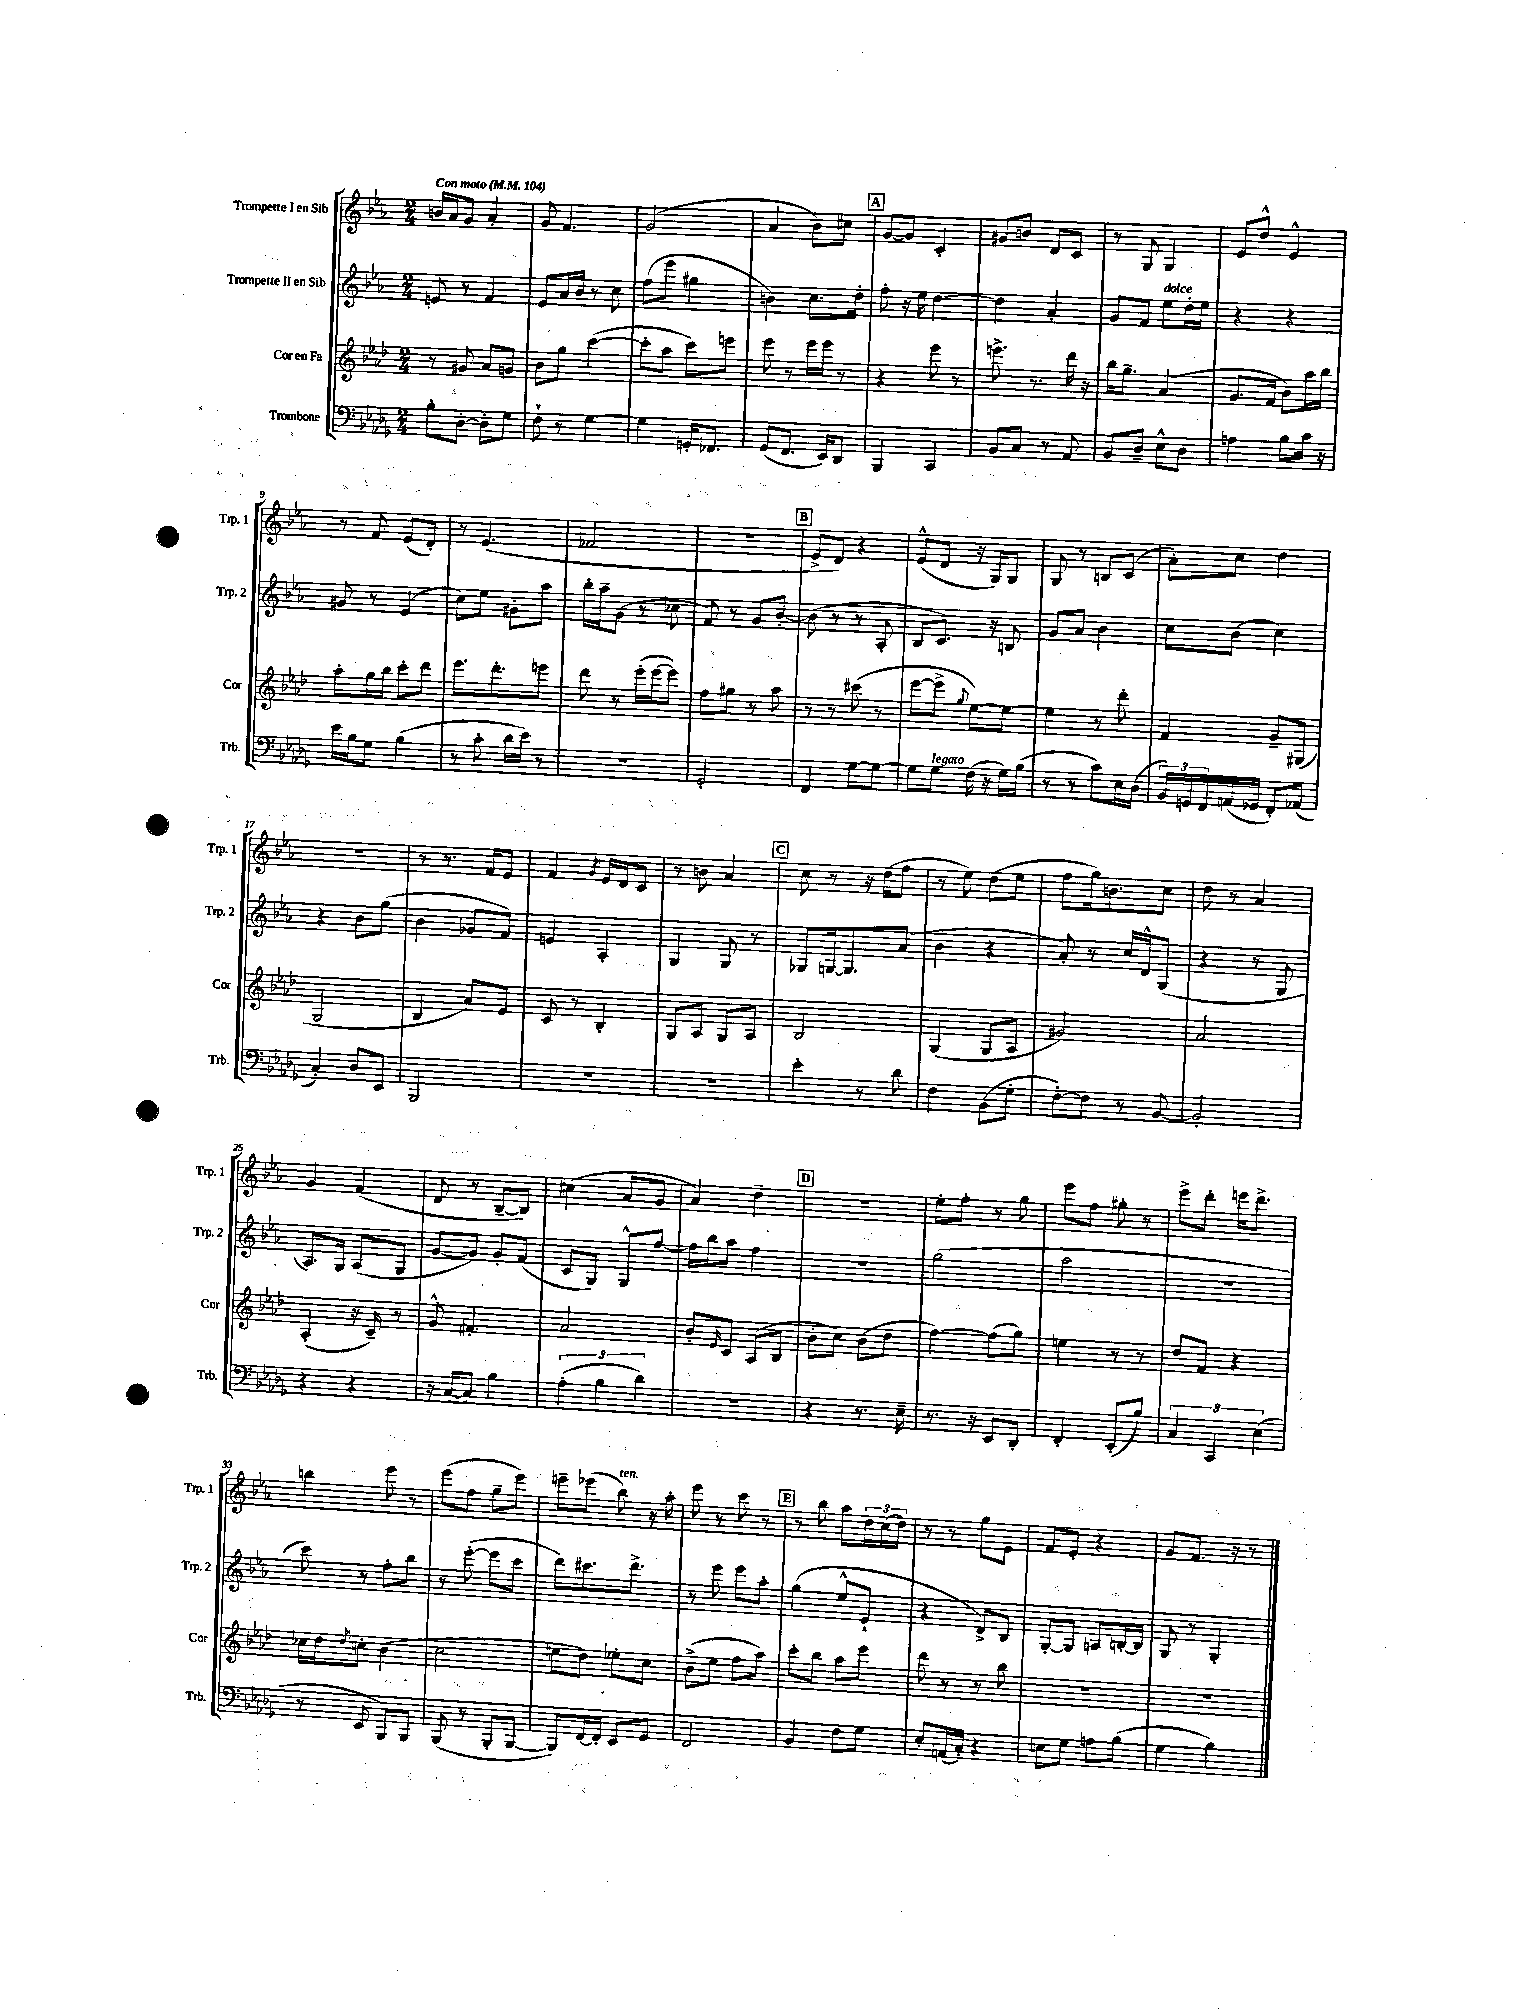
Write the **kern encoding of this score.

**kern	**kern	**kern	**kern
*staff4	*staff3	*staff2	*staff1
*clefF4	*clefG2	*clefG2	*clefG2
*k[b-e-a-d-g-]	*k[b-e-a-d-]	*k[b-e-a-]	*k[b-e-a-]
*M2/4	*M2/4	*M2/4	*M2/4
*MM104	*MM104	*MM104	*MM104
8B-'	8r	8e	16b
.	.	.	16a-
[8D-'	8g#	8r	8g
8D-']	8a-	4f	4a-'
8G-	8g	.	.
=	=	=	=
8F`	8b-	8e-	8g
8r	8gg	16a-	4.f
.	.	16b-	.
[4G-	([4ccc	8r	.
.	.	8cc	.
=	=	=	=
4G-]	8ccc']	(8ff	(2g
.	8aa-	8eee-	.
16GG'	8ccc)	4gg#	.
8.FF-	.	.	.
.	8eee	.	.
=	=	=	=
(8GG-	8eee-	4b)	4a-
8.FF	8r	.	.
.	16eee-	8.cc	8b-)
16EE-)	16eee-	.	.
8DD-	8r	.	8cc#
.	.	16dd'	.
=	=	=	=
4BBB-	4r	8ff'	[8g
.	.	16r	8g]
.	.	16ee-	.
4CC	8eee-	[4dd	4c'
.	8r	.	.
=	=	=	=
8BB-	8.eee^	4dd]	8g#
8C	.	.	8b
.	8.r	.	.
8r	.	4a-'	8d
8AA-	16ddd-	.	8c
.	16r	.	.
=	=	=	=
8BB-	16bb-	8g	8r
.	8.gg~	.	.
8D-~	.	8f	8G
8E-^^	(4a-	8ee-	4G
8D-	.	16dd'	.
.	.	16ee-	.
=	=	=	=
4A	8.g	4r	8e-
.	.	.	8dd^^
.	16f	.	.
8B-	8b-)	4r	4e-^^
16c	16aa-	.	.
16r	16bb-	.	.
=	=	=	=
16e-	8aa-'	8g#	8r
16B-	.	.	.
8G-	16gg	8r	8f
.	16bb-	.	.
(4B-	8ccc'	(4e-	(8e-
.	8ddd-	.	8d')
=	=	=	=
8r	8.eee-	8cc)	8r
8c'	.	8ee-	(4.e-
.	8.ddd-'	.	.
16d-	.	8g#'	.
16e-)	.	.	.
8r	8eee	8aa-	.
=	=	=	=
2r	8ddd-	16bb-'	2f-
.	.	16aa-~	.
.	8r	(8g	.
.	(16eee-'	8r	.
.	[16eee-	.	.
.	8eee-])	8cc-	.
=	=	=	=
2GG-'	8ff	8f)	2r
.	8gg#	8r	.
.	8r	8g	.
.	8aa-	[8b-'	.
=	=	=	=
4FF	8r	(8b-]	8e-^
.	8r	8r	8d)
[8G-	(8ccc#	8r	4r
8G-_	8r	8A-'	.
=	=	=	=
8G-]	[8eee-	8B-	(8e-^^
8G-	8eee-^]	8.c)	8d
.	8qqgg	.	.
(16F	[8ee-)	.	16r
16r	.	16r	16G)
16G-)	8ee-_	8B	8G
(16B-	.	.	.
=	=	=	=
8r	4ee-]	8g	8G
8r	.	8a-	8r
8c)	8r	4b-	8B
16E-	8ddd-'	.	(8c
(16D-	.	.	.
=	=	=	=
24BB-)	4f	8cc	8a-')
24GG	.	.	.
24FF	.	.	.
(16AA	.	(8b-	8cc
16GG-	.	.	.
8FF')	8g~	4cc)	4dd
(8AA-	(8G#	.	.
=	=	=	=
4C')	2G	4r	2r
8D-	.	8b-	.
8EE-	.	(8gg	.
=	=	=	=
2BBB-	4B-	4b-	8r
.	.	.	8.r
.	8a-)	8g-	.
.	.	.	16f
.	8e-	8f)	8e-
=	=	=	=
2r	8c	4e	4f
.	8r	.	.
.	.	.	8qg
.	4B-'	4A-'	16e-
.	.	.	16d
.	.	.	8c
=	=	=	=
2r	8G	4G	8r
.	8A-	.	8b
.	8G	8G	4a-
.	8A-	8r	.
=	=	=	=
4e-'	2B-	8G-	8cc
.	.	[16G	8r
.	.	8.G]	.
8r	.	.	16r
.	.	.	(16dd
8d-	.	(8a-	8ff
=	=	=	=
4F	(4G	4b-	8r
.	.	.	8ee-)
(8BB-	8G	4r	(8dd
8G-'	8A-	.	8ee-
=	=	=	=
[8F')	2g#)	8a-')	8ff
8F]	.	8r	16gg)
.	.	.	8.b
8r	.	16cc	.
.	.	16d^^	.
[8BB-	.	(8G	8cc
=	=	=	=
2BB-']	2a-	4r	8dd
.	.	.	8r
.	.	8r	4a-
.	.	8G	.
=	=	=	=
4r	(4A-'	8.A-)	4g
.	.	16G	.
4r	16r	(8A-	(4f
.	16c~)	.	.
.	8r	8G	.
=	=	=	=
16r	8g^^	[8g	8d
([16C	.	.	.
8C])	4.f#'	8g])	8r
4B-	.	8g'	[8B-~
.	.	(8f	8B-])
=	=	=	=
(6A-'	2a-	8c	(4cc#
.	.	8G)	.
6B-	.	.	.
.	.	8G^^	8a-
6d-)	.	.	.
.	.	[8ff	8g
=	=	=	=
2r	8b-'	16ff]	4a-)
.	.	16bb-	.
.	16qqe-	.	.
.	8c	8aa-	.
.	(8A-	4ff	4dd~
.	8B-	.	.
=	=	=	=
4r	8b-'	2r	2r
.	8cc)	.	.
8.r	(8b-	.	.
.	8dd-	.	.
16E-~	.	.	.
=	=	=	=
8.r	[4ff)	(2gg	8ee-'
.	.	.	8ff'
16r	.	.	.
8EE-	(8ff]	.	8r
8DD-'	8gg)	.	8gg
=	=	=	=
4FF'	4ee	2aa-	8eee-
.	.	.	8ff
(8EE-'	8r	.	8gg#'
8B-)	8r	.	8r
=	=	=	=
6C	8dd-	2r	8eee-^
.	8f	.	8ddd'
6CC	.	.	.
.	4r	.	16eee
.	.	.	8.ddd^
(6E-	.	.	.
=	=	=	=
8r	16cc-	8ccc)	4bb
.	16dd-	.	.
.	8qdd-	.	.
8EE-	8cc'	8r	.
8BBB-)	(4b-	8ff'	8eee-
8BBB-	.	8bb-	8r
=	=	=	=
(8BBB-	2cc	8r	(8eee-
8r	.	([8eee-'	8ff
8BBB-'	.	8eee-]	8gg~
[8BBB-	.	8ccc	8eee-)
=	=	=	=
8BBB-])	8ee	8ddd)	8eee~
[16FF	8dd-)	8.ccc#	(8eee-
16FF']	.	.	.
8EE-	8ee-'	.	8bb-)
.	.	8.ddd^	.
8GG-	8cc	.	16r
.	.	.	16aa-'
=	=	=	=
2FF	(8b-^	8r	8eee-
.	8ee-	8eee-	8r
.	8ff	8eee-	8ccc
.	8aa-)	8aa-'	8r
=	=	=	=
4BB-	8ccc'	(4gg	8r
.	8bb-	.	8bb-
8F	8aa-	8ee-^^	8aa-
8G-	8eee-	8e-`	24dd
.	.	.	(24cc
.	.	.	24dd)
=	=	=	=
8E-'	8ddd-	4r	8r
(16AA	8r	.	8r
16C')	.	.	.
4r	8r	8d^)	8gg
.	8bb-	8B-	8e-
=	=	=	=
8E	2r	[8G'	8f
8G-	.	8G]	8e-'
8A	.	8A	4r
(8B-	.	[16B'	.
.	.	16B]	.
=	=	=	=
4G-	2r	8G	8g
.	.	8r	8.f
4B-)	.	4G'	.
.	.	.	16r
.	.	.	8r
==	==	==	==
*-	*-	*-	*-
